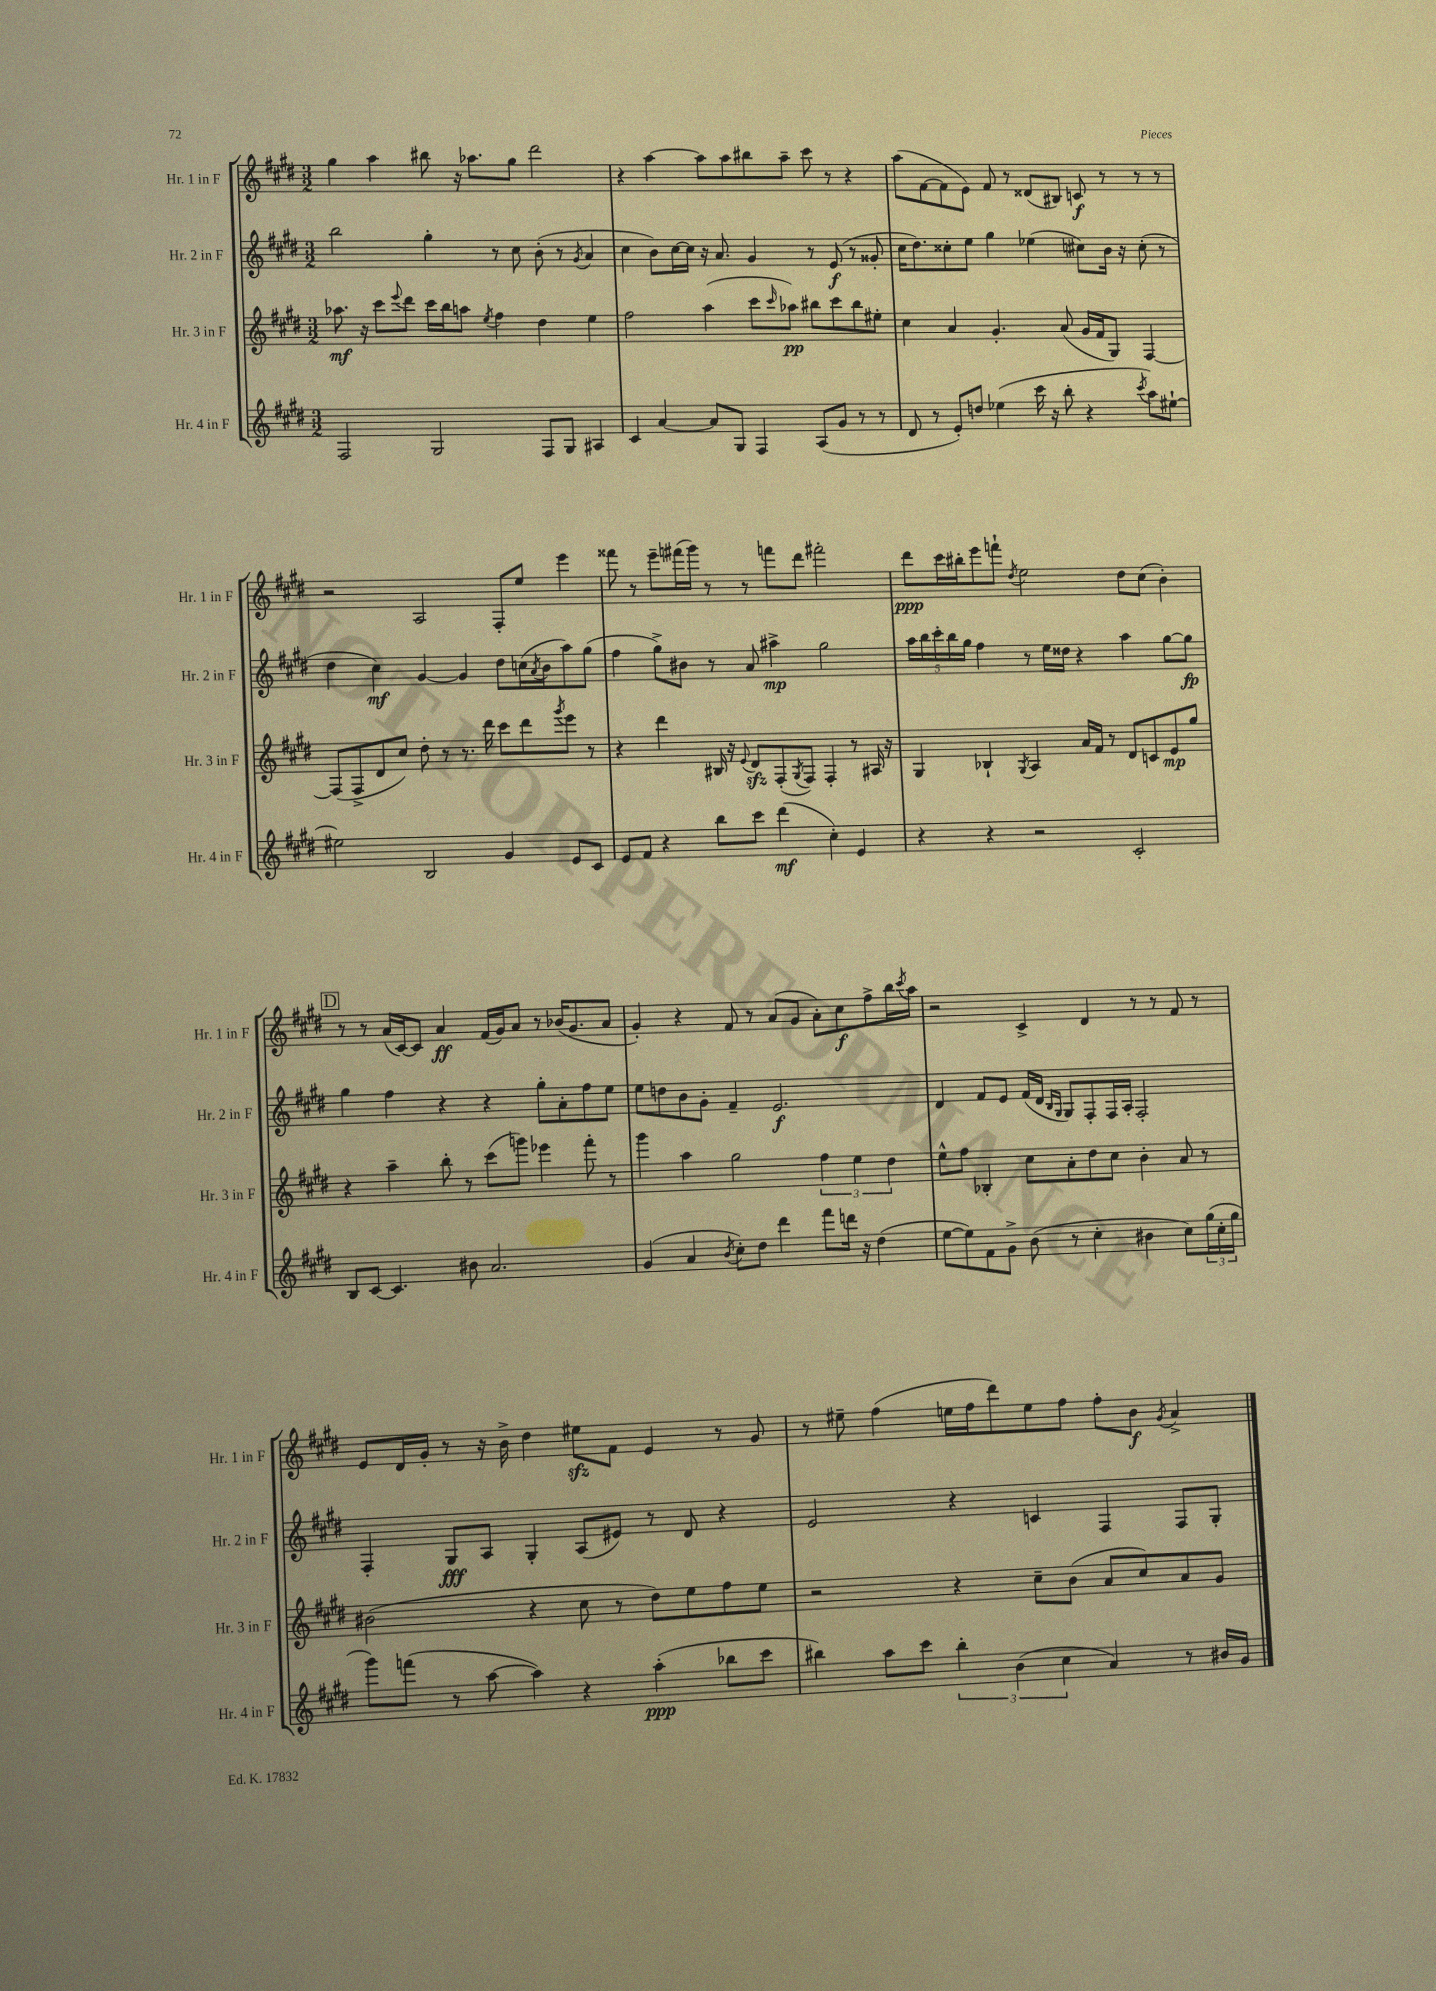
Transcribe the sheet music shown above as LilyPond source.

<<
\new StaffGroup <<
\new Staff = "s0" \with { instrumentName = "Hr. 1 in F" shortInstrumentName = "Hr. 1 in F" } {
    \clef treble \key e \major \numericTimeSignature \time 3/2
    gis''4 a''4 bis''8 r16 aes''8. gis''8 dis'''2 |
    r4 a''4~ a''8 a''8 bis''8 a''8-- cis'''8 r8 r4 |
    a''8( fis'8~ fis'8 e'8) fis'8 r8 disis'8( bis8) c'8\f r8 r8 r8 |
    r2 a2 fis8-. e''8 e'''4 |
    fisis'''8 r8 e'''8-- fis'''16( gis'''16) r8 r8 f'''8 dis'''8 fis'''2-. |
    dis'''8\ppp cis'''16 bis''16-. e'''8 f'''8-! \acciaccatura { dis''8 } e''2 dis''8 cis''8( b'4-.) |
    \mark \markup { \box "D" } r8 r8 a'16( cis'16~) cis'8 a'4\ff fis'16( gis'16) a'8 r8 bes'16( gis'8. a'8 |
    gis'4-.) r4 fis'8 r8 a'8( gis'8 a'8-.) cis''8\f fis''8-> b''16 \acciaccatura { cis'''8 } a''16 |
    r2 cis'4-> dis'4 r8 r8 fis'8 r8 |
    e'8 dis'16 gis'16-. r8 r16 b'16-> dis''4 eis''8\sfz fis'8 e'4 r8 gis'8 |
    r8 eis''8-- fis''4( e''16 fis''16 dis'''8) e''8 fis''8 fis''8-. b'8\f \acciaccatura { gis'8 } a'4-> \bar "|." |
}
\new Staff = "s1" \with { instrumentName = "Hr. 2 in F" shortInstrumentName = "Hr. 2 in F" } {
    \clef treble \key e \major \numericTimeSignature \time 3/2
    b''2 gis''4-. r8 cis''8 b'8-.( r8 \acciaccatura { gis'8 } a'4 |
    cis''4 b'8) cis''16~ cis''16 r16 a'8. gis'4 r8 e'8\f( r8 gisis'8-. |
    cis''16 dis''8.) cisis''8-. e''8 gis''4 ees''4( cis''8) b'16 r16 cis''8-.( r8 |
    dis''4 cis''4\mf) gis'4~ gis'4 dis''8 c''16( \acciaccatura { a'8 } b'16 a''8) gis''8( |
    fis''4 gis''8->) bis'8 r8 a'8 ais''4->\mp gis''2 |
    \tuplet 5/4 { a''16 b''16 cis'''16-. b''16 gis''16 } fis''4 r8 e''16 disis''16 r4 a''4 gis''8~ gis''8\fp |
    \mark \markup { \box "D" } gis''4 fis''4 r4 r4 gis''8-. a'8-. fis''8 e''8 |
    e''8 d''8 b'8 gis'8-. fis'4-- e'2.\f |
    dis'4 fis'8 e'8 fis'16( dis'16 \grace { b16 gis16 } gis8) fis8-. fis16 a16-. fis2-. |
    fis4-. gis8\fff a8 gis4-. a8( eis'8) r8 dis'8 r4 |
    e'2 r4 c'4 fis4 fis8 gis8-. \bar "|." |
}
\new Staff = "s2" \with { instrumentName = "Hr. 3 in F" shortInstrumentName = "Hr. 3 in F" } {
    \clef treble \key e \major \numericTimeSignature \time 3/2
    aes''8.\mf r16 cis'''8 \appoggiatura { e'''8 } dis'''8 cis'''16 b''16 a''8 \acciaccatura { e''8 } fis''4 dis''4 e''4 |
    fis''2 a''4( cis'''8 \grace { cis'''16 } aes''8\pp) bis''8 cis'''8 bis''8 eis''8-. |
    cis''4 a'4 gis'4.-. a'8( gis'16 fis'16 gis8) fis4~ |
    fis8( fis8-> dis'8 cis''8) dis''8-. r8 r8. dis'''16 cis'''8 dis'''8 \acciaccatura { gis'''8 } e'''8 r8 |
    r4 dis'''4 bis16 r16 \appoggiatura { e'8 } dis'8\sfz fis8-.( \acciaccatura { gis8 } fis8) fis4-. r8 ais16 r16 |
    gis4 bes4-! \acciaccatura { gis8 } a4 a'16 fis'16 r8 dis'8 c'8 e'8\mp gis''8 |
    \mark \markup { \box "D" } r4 a''4-- b''8-. r8 cis'''8( g'''8) ees'''4 fis'''8-. r8 |
    gis'''4 a''4 gis''2 \tuplet 3/2 { fis''4 e''4 dis''4 } |
    e''8-^ fis''8 bes4-. cis''8 a'8-. dis''8 cis''8 b'4-. a'8 r8 |
    bis'2( r4 cis''8 r8 dis''8) e''8 fis''8 e''8 |
    r2 r4 cis''8-- b'8( a'8 cis''8) a'8 gis'8 \bar "|." |
}
\new Staff = "s3" \with { instrumentName = "Hr. 4 in F" shortInstrumentName = "Hr. 4 in F" } {
    \clef treble \key e \major \numericTimeSignature \time 3/2
    fis2 gis2 fis8 gis8 ais4 |
    cis'4 a'4~ a'8 gis8 fis4 a8( gis'8 r8 r8 |
    dis'8 r8 e'8-.) d''8 ees''4( cis'''16 r16 b''8-. r4 \acciaccatura { cis'''8 } a''8) eis''8~-! |
    eis''2 b2 gis'4 e'8 cis'8 |
    e'8 fis'8 r4 b''8 cis'''8 dis'''4\mf( cis''4-.) e'4 |
    r4 r4 r2 cis'2-. |
    \mark \markup { \box "D" } b8 cis'8~ cis'4. bis'8 a'2. |
    gis'4( a'4 \acciaccatura { b'8 } cis''8-.) dis''8 dis'''4 fis'''8 d'''16 r16 dis''4( |
    e''8~ e''8) fis'8 gis'8-> b'8( r8 cis''4-. bis'4 cis''8) \tuplet 3/2 { gis''16( cis''16-. gis''16 } |
    gis'''8) f'''8( r8 a''8~ a''4) r4 a''4-.\ppp( bes''8 cis'''8 |
    bis''4) a''8 cis'''8 \tuplet 3/2 { bis''4-. b'4( cis''4 } a'4) r8 bis'16 gis'16 \bar "|." |
}
>>
>>
\layout { \context { \Score \remove "Bar_number_engraver" } }
